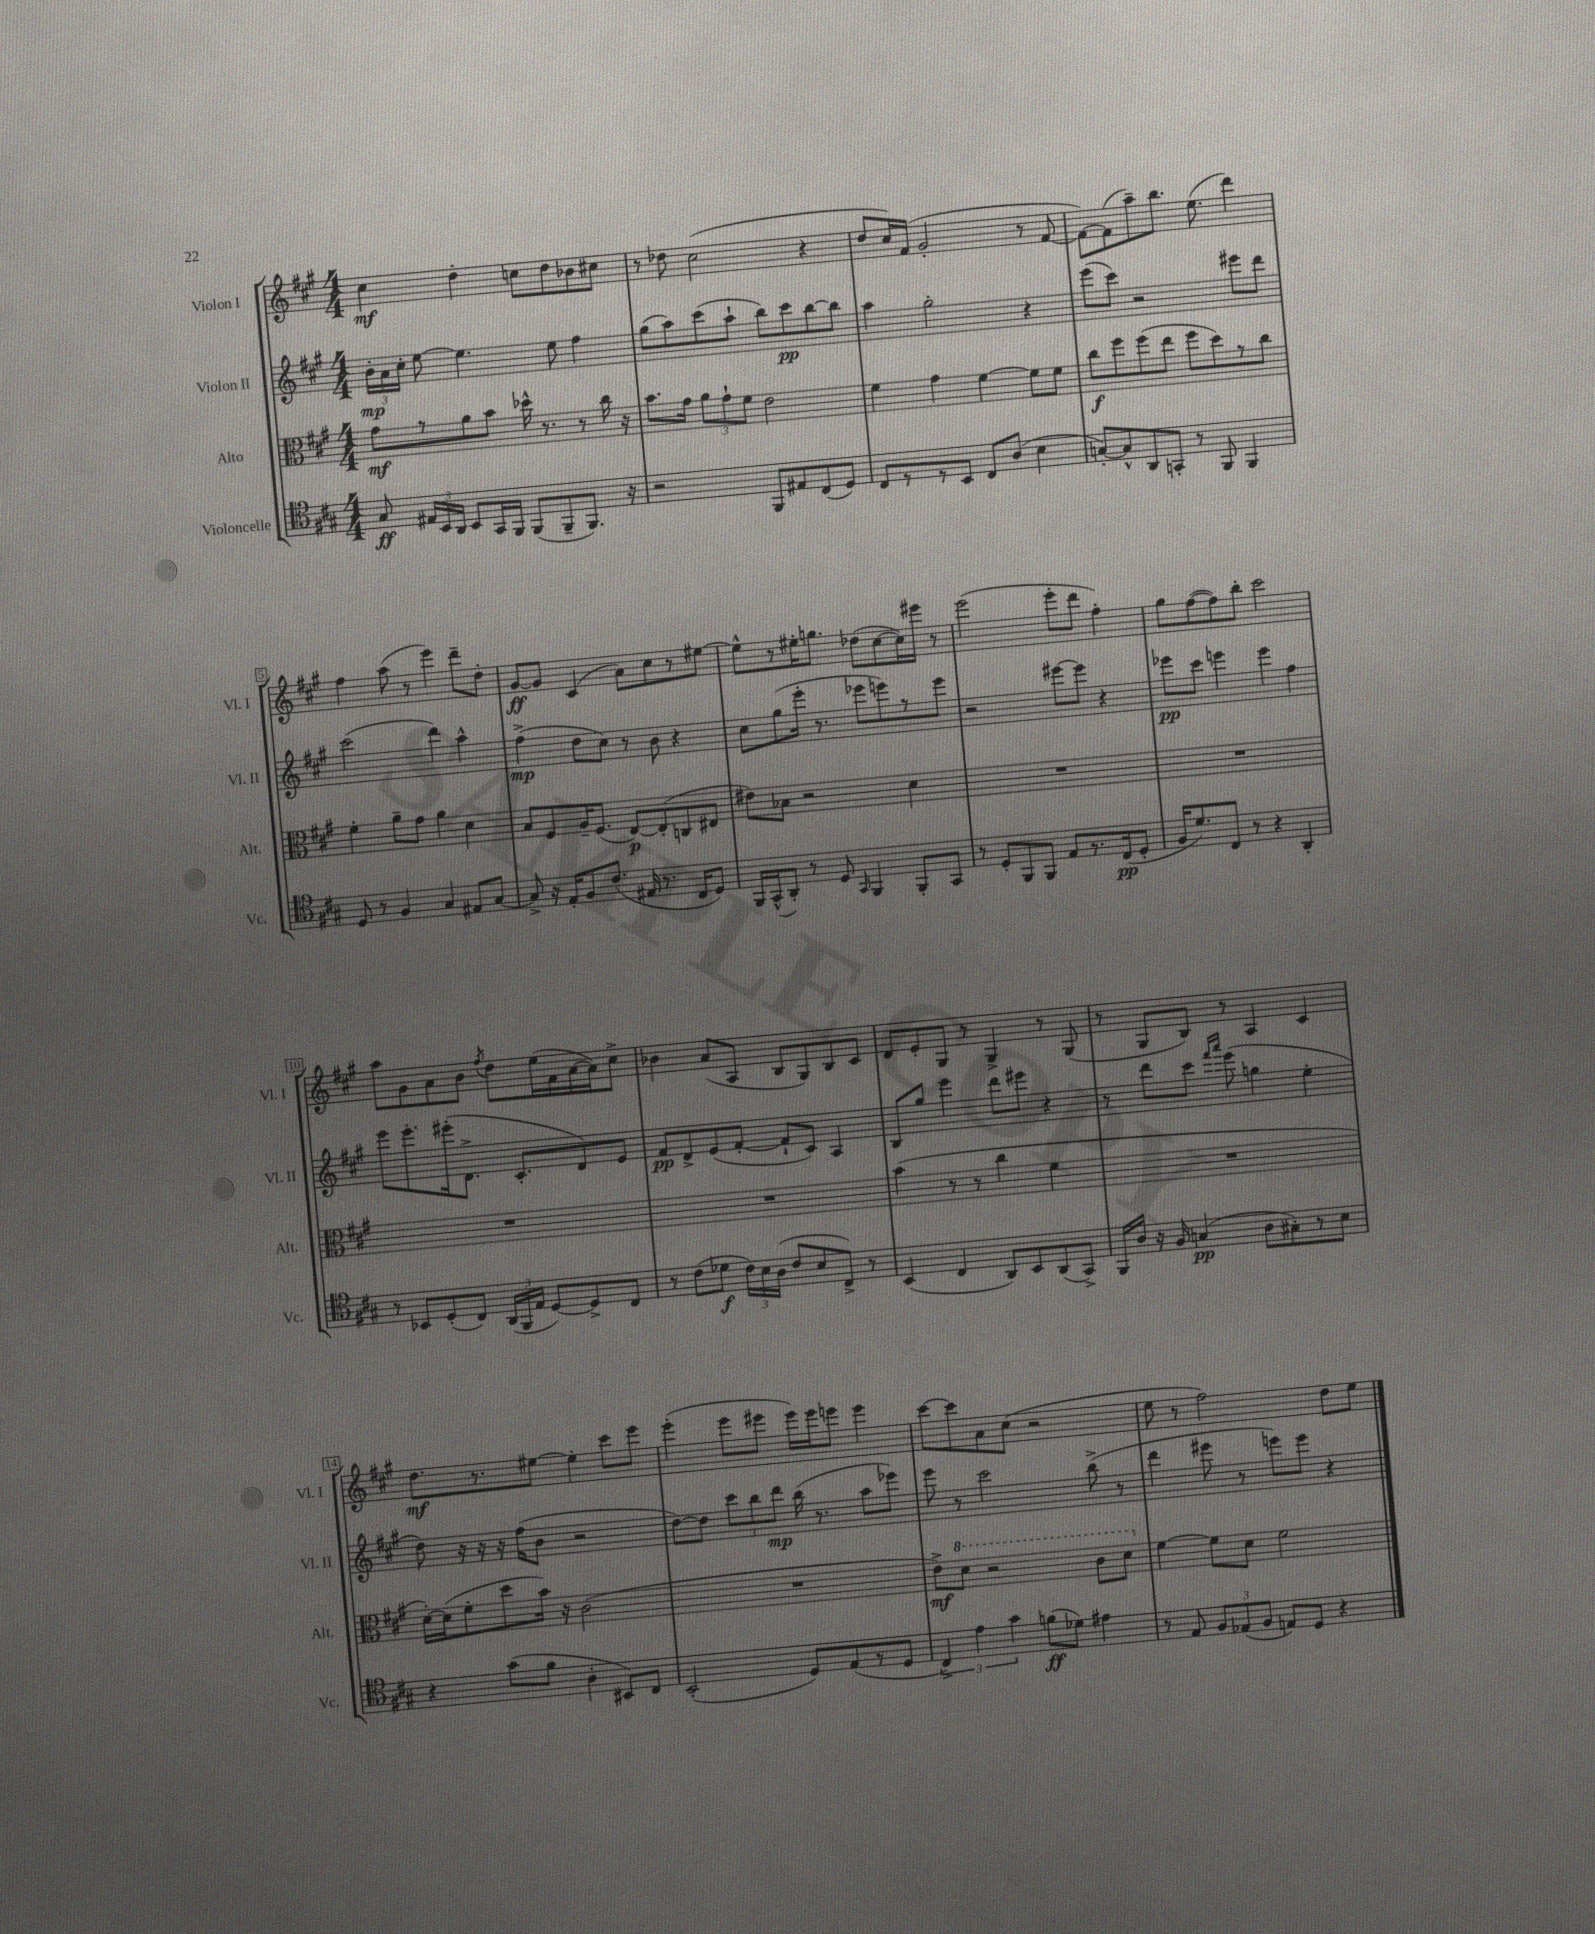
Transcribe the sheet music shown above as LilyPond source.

<<
\new StaffGroup <<
\new Staff = "s0" \with { instrumentName = "Violon I" shortInstrumentName = "Vl. I" } {
    \clef treble \key a \major \numericTimeSignature \time 4/4
    \autoBeamOff cis''4\mf d''4-. c''8[ d''8 bes'8 cis''8] |
    r8 des''8 cis''2( r4 |
    d''8[ cis''16) fis'16]( gis'2-. r8 fis'8~ |
    fis'8[~) fis'8( a''8--) b''8.] e''8.( d'''4) |
    fis''4 a''8( r8 e'''4) d'''8[-- d''8]-. |
    gis'8[~\ff gis'8] cis'4( a'8[) cis''8 r8 eis''8]~ |
    eis''8[-^ r8 eis''16-. g''8.] des''8[( cis''8~ cis''16) eis'''16] r8 |
    e'''2( e'''8[-. d'''8] fis''4-.) |
    gis''8[ fis''8~( fis''8) b''8]-. cis'''2 |
    a''8[ gis'8 a'8 b'8] \acciaccatura { fis''8 } d''8[ e''16( fis'16 a'16~ a'16) cis''8]-> |
    bes'4 a'8[( a8] b8[ gis8) b8 cis'8] |
    d'8[ e'8-. gis8] r8 gis4-> r8 gis8( |
    r8 gis8[ b8]) r8 a4 cis'4 |
    d''8.[\mf r8. eis''8]~ eis''4-. cis'''8[ e'''8] |
    e'''4-.( e'''8[ eis'''8] eis'''16[) eis'''16 e'''8] e'''4 |
    cis'''8[~ cis'''8 a'8 cis''8]( r2 |
    e''8 r8 fis''2) d''8[ e''8] \bar "|." |
}
\new Staff = "s1" \with { instrumentName = "Violon II" shortInstrumentName = "Vl. II" } {
    \clef treble \key a \major \numericTimeSignature \time 4/4
    \autoBeamOff \tuplet 3/2 { b'16[-.\mp a'16 cis''16]-. } e''8~ e''4. e''8 fis''4 |
    gis''8[( a''8) cis'''8( a''8]-! b''8[) cis'''8\pp b''8~ b''8] |
    a''4 gis''2-. r4 |
    e'''8[( cis'''8]) r2 eis'''8[ d'''8] |
    cis'''2( d'''4) a''4-^ |
    fis''4->\mp( d''8[ cis''8]) r8 b'8 r4 |
    cis''8[ gis''8( e'''16]-. r8. ees'''8[ e'''8) r8 e'''8] |
    r2 eis'''8[~ eis'''8] r4 |
    ees'''8[\pp cis'''8] e'''4 e'''4 fis''4 |
    e'''8[ e'''8.-. eis'''16-.( d'8.]-> cis'8.[-. d'8) e'8] |
    fis'8[\pp d'8-> e'8( fis'8]~-. fis'8[-! cis'8]) a4 |
    b8[ gis''8] e'''4 d'''8[ eis'''8] r4 |
    r8 d'''8[ cis'''8] \grace { fis'''16[ a'''16] } e'''8( g''4 e''4-. |
    d''8) r16 r16 r16 fis''16[( b'8] r2 |
    d''8[~) d''8] \tuplet 3/2 { cis'''8[ b''8 d'''8]\mp } b''16( r8. a''8[ ees'''8]) |
    e'''8 r8 cis'''2 b''8->( r8 |
    d'''4 eis'''8 r8 e'''8[) e'''8] r4 \bar "|." |
}
\new Staff = "s2" \with { instrumentName = "Alto" shortInstrumentName = "Alt." } {
    \clef alto \key a \major \numericTimeSignature \time 4/4
    \autoBeamOff gis'8[\mf r8 a'8 b'8] des''16-^ r8. r8 cis''16 r16 |
    b'8.[ gis'16] \tuplet 3/2 { a'8[ gis'8-! fis'8] } e'2 |
    fis'4 gis'4 fis'4~ fis'8[ fis'8] |
    cis''8[\f fis''8 fis''8( e''8] fis''8[ d''8) r8 cis''8] |
    fis'4-. a'8[-- gis'8] a'4 d'4 |
    b8[ fis8 a16-- fis8.]( e8[~\p) e8-.( c8 eis8] |
    eis'8[) bes8] r2 d'4 |
    R1 |
    R1 |
    R1 |
    R1 |
    b'4( r8 r8 cis''4 fis'4 |
    R1 |
    d'16[~-.) d'16( fis'8-. d''8 b'16]) r16 cis'2( |
    R1 |
    e'8[->\mf) \ottava #1 d''8] r2 cis''8[ d''8] \ottava #0 |
    fis'4~ fis'8[ d'8] fis'2 \bar "|." |
}
\new Staff = "s3" \with { instrumentName = "Violoncelle" shortInstrumentName = "Vc." } {
    \clef tenor \key a \major \numericTimeSignature \time 4/4
    \autoBeamOff gis8\ff \tuplet 3/2 { eis16[ b,16 a,16] } b,8[ gis,16 fis,16] fis,8[( fis,8-- fis,8.]) r16 |
    r2 fis,8[ eis8 cis8( d8]) |
    cis8[ r8 r8 b,8] cis8[ a8]( b4 |
    g8[~-.) g8-^ a,8 g,8]-. r8 fis,8 fis,4 |
    d8 r8 fis4 gis4 eis8[ gis8]~ |
    gis8-> r16 e16[-. fis8 cis'8.]( eis16 r8. cis16[ d8]) |
    fis,16[ gis,16-^( a,8]-.) r8 d8 \grace { gis,16 } fis,4 fis,8[-. gis,8] |
    r8 d8[-. fis,8 fis,8] e8[ r8. cis16\pp( d8]-. |
    fis16[ d'8.) cis8] r8 r4 a,4-. |
    r8 bes,8[ d8-.( cis8]) \tuplet 3/2 { a,16[( fis,16 e16] } d8[~) d8-> cis8] |
    r8 cis'8[( des'8]\f \tuplet 3/2 { cis'16[) b16 a16]( } cis'8[ b8 cis8]->) r8 |
    b,4( cis4 a,8[) b,8 a,8( gis,8]->) |
    fis,16[ a16] r16 fis16 g4\pp( a8[ gis8-.) r8 b8] |
    r4 gis'8[( fis'8] a4-. bis,8[) cis8] |
    b,2-.( d8[) e8( r8 d8] |
    \tuplet 3/2 { cis4->) e'4 gis'4 } f'8[\ff( des'8]) eis'4 |
    r8 e8 \tuplet 3/2 { fis8[ ees8( fis8] } e8[) d8] r4 \bar "|." |
}
>>
>>
\layout { \context { \Score \override BarNumber.stencil = #(make-stencil-boxer 0.1 0.3 ly:text-interface::print) } }
